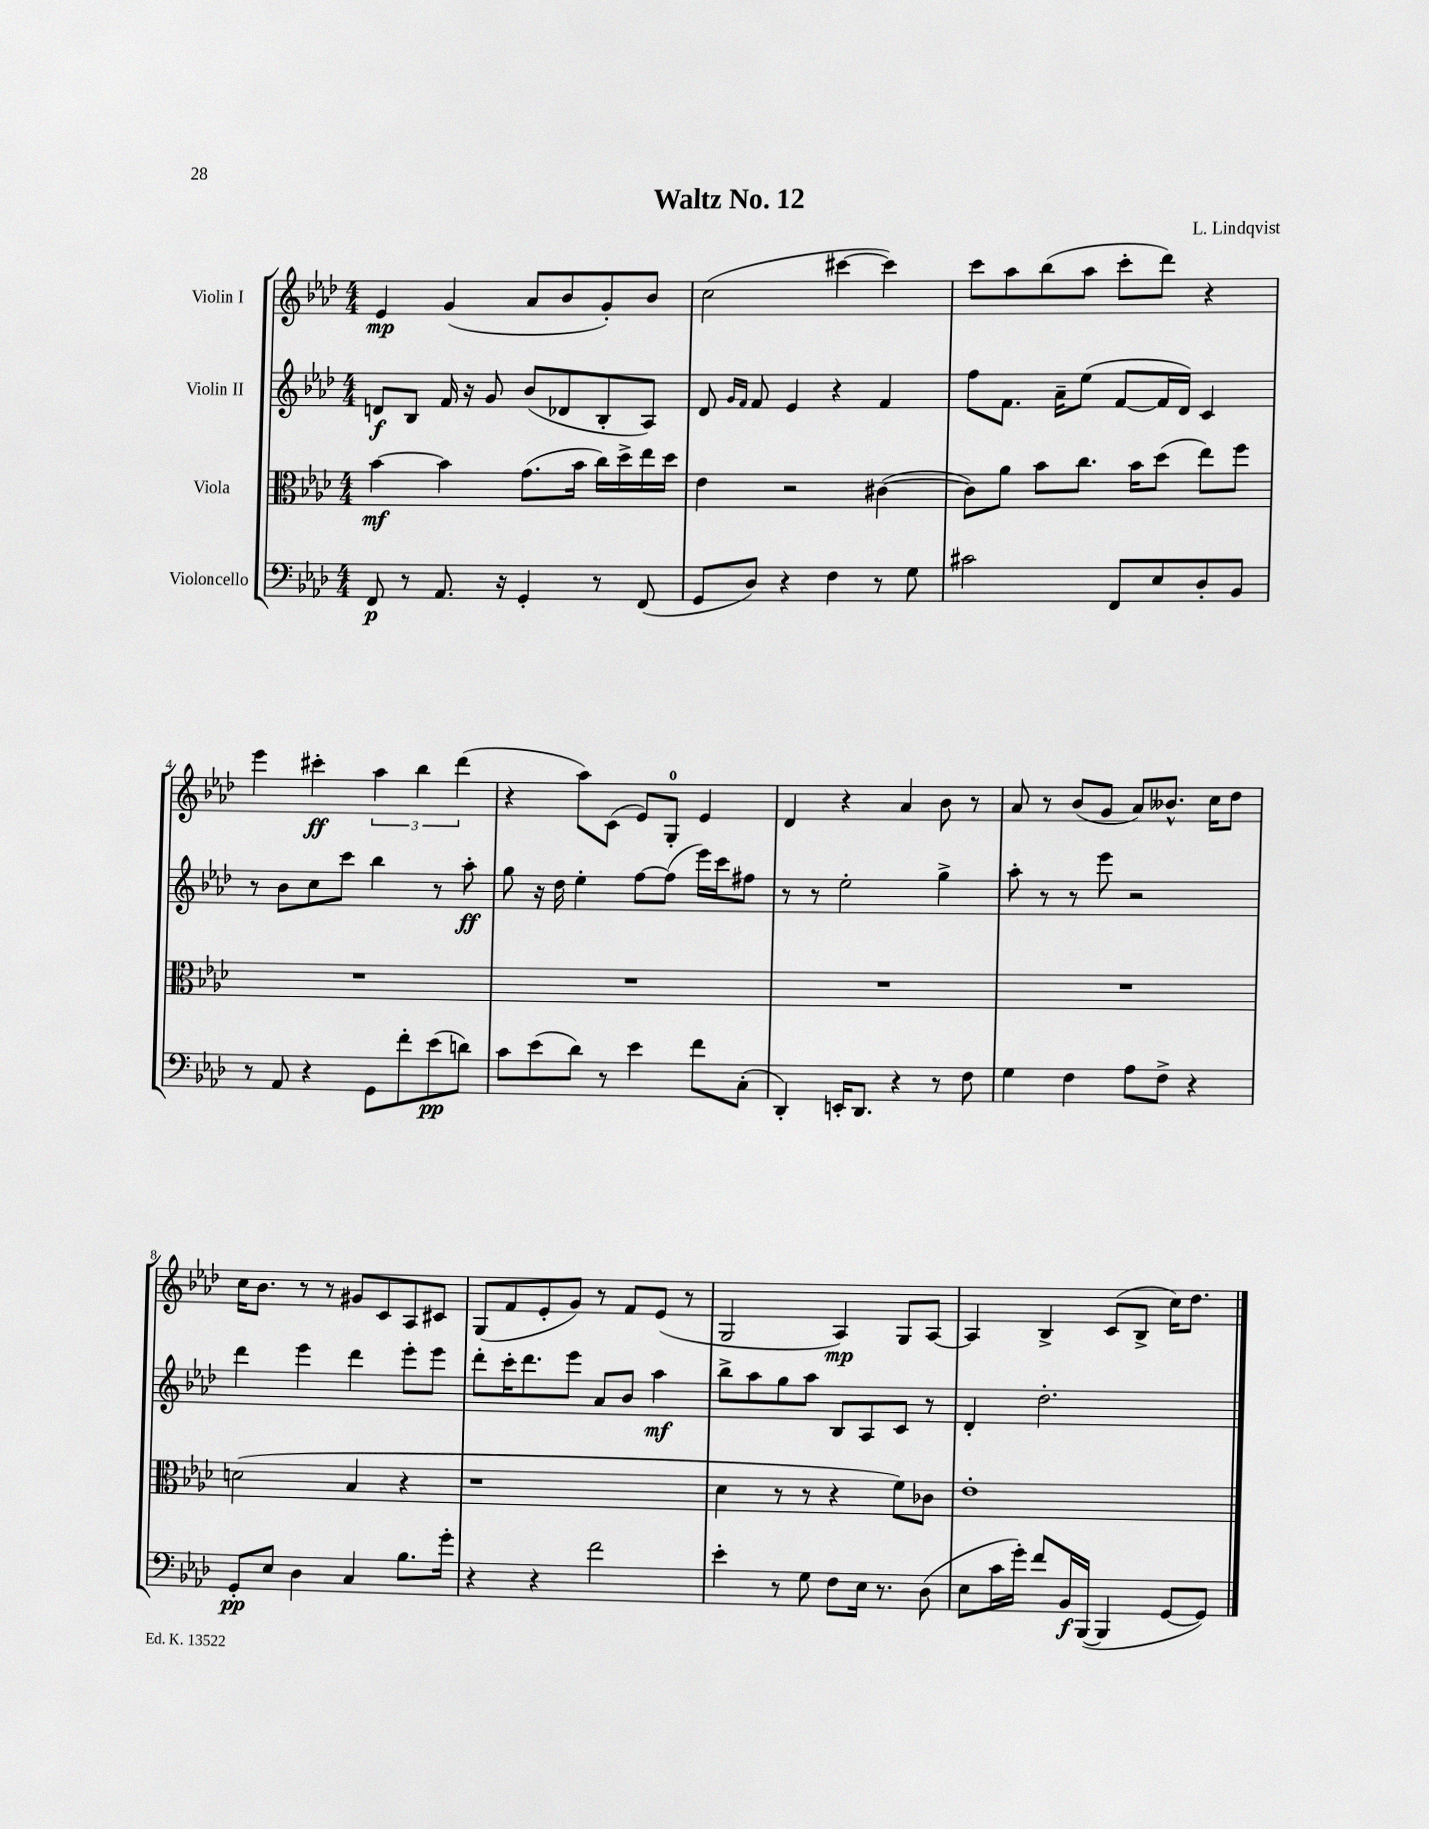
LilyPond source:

\header { title = "Waltz No. 12" composer = "L. Lindqvist" }
<<
\new StaffGroup <<
\new Staff = "s0" \with { instrumentName = "Violin I" } {
    \clef treble \key aes \major \numericTimeSignature \time 4/4
    ees'4\mp g'4( aes'8 bes'8 g'8-.) bes'8 |
    c''2( cis'''4~ cis'''4) |
    c'''8 aes''8 bes''8( aes''8 c'''8-. des'''8) r4 |
    ees'''4 cis'''4-.\ff \tuplet 3/2 { aes''4 bes''4 des'''4( } |
    r4 aes''8) c'8( ees'8) g8-0-. ees'4 |
    des'4 r4 aes'4 bes'8 r8 |
    aes'8 r8 bes'8( g'8 aes'8) beses'8.-^ c''16 des''8 |
    c''16 bes'8. r8 r8 gis'8 c'8 aes8 cis'8 |
    g8( f'8 ees'8-. g'8) r8 f'8 ees'8( r8 |
    g2 aes4\mp) g8 aes8~ |
    aes4 bes4-> c'8( bes8-> c''16) des''8. \bar "|." |
}
\new Staff = "s1" \with { instrumentName = "Violin II" } {
    \clef treble \key aes \major \numericTimeSignature \time 4/4
    d'8\f bes8 f'16 r16 g'8 bes'8( des'8 bes8-. aes8) |
    des'8 \grace { g'16 f'16 } f'8 ees'4 r4 f'4 |
    f''8 f'8. aes'16-- ees''8( f'8~ f'16 des'16) c'4 |
    r8 bes'8 c''8 c'''8 bes''4 r8 aes''8-.\ff |
    g''8 r16 des''16 ees''4-. f''8~ f''8( ees'''16) c'''16 fis''8 |
    r8 r8 ees''2-. g''4-> |
    aes''8-. r8 r8 ees'''8 r2 |
    des'''4 ees'''4 des'''4 ees'''8-. ees'''8 |
    des'''8-. c'''16-. des'''8. ees'''8 aes'8 bes'8 aes''4\mf |
    bes''8-> aes''8 g''8 aes''8 bes8 aes8 c'8 r8 |
    des'4-. des''2.-. \bar "|." |
}
\new Staff = "s2" \with { instrumentName = "Viola" } {
    \clef alto \key aes \major \numericTimeSignature \time 4/4
    bes'4~\mf bes'4 g'8.( bes'16 c''16) des''16-> ees''16 des''16 |
    ees'4 r2 cis'4~( |
    cis'8) aes'8 bes'8 c''8. bes'16 des''8( ees''8) f''8 |
    R1 |
    R1 |
    R1 |
    R1 |
    d'2( bes4 r4 |
    r1 |
    des'4 r8 r8 r4 f'8) ces'8 |
    ees'1-. \bar "|." |
}
\new Staff = "s3" \with { instrumentName = "Violoncello" } {
    \clef bass \key aes \major \numericTimeSignature \time 4/4
    f,8\p r8 aes,8. r16 g,4-. r8 f,8( |
    g,8 des8) r4 f4 r8 g8 |
    cis'2 f,8 ees8 des8-. bes,8 |
    r8 aes,8 r4 g,8 f'8-. ees'8\pp( d'8) |
    c'8 ees'8( des'8) r8 ees'4 f'8 c8-.( |
    des,4-.) e,16-. des,8. r4 r8 f8 |
    g4 f4 aes8 f8-> r4 |
    g,8-.\pp ees8 des4 c4 bes8. g'16-. |
    r4 r4 f'2 |
    ees'4-. r8 g8 f8 ees16 r8. des8( |
    ees8 c'16 g'16-.) f'8 bes,16\f bes,,16~( bes,,4 g,8~ g,8) \bar "|." |
}
>>
>>
